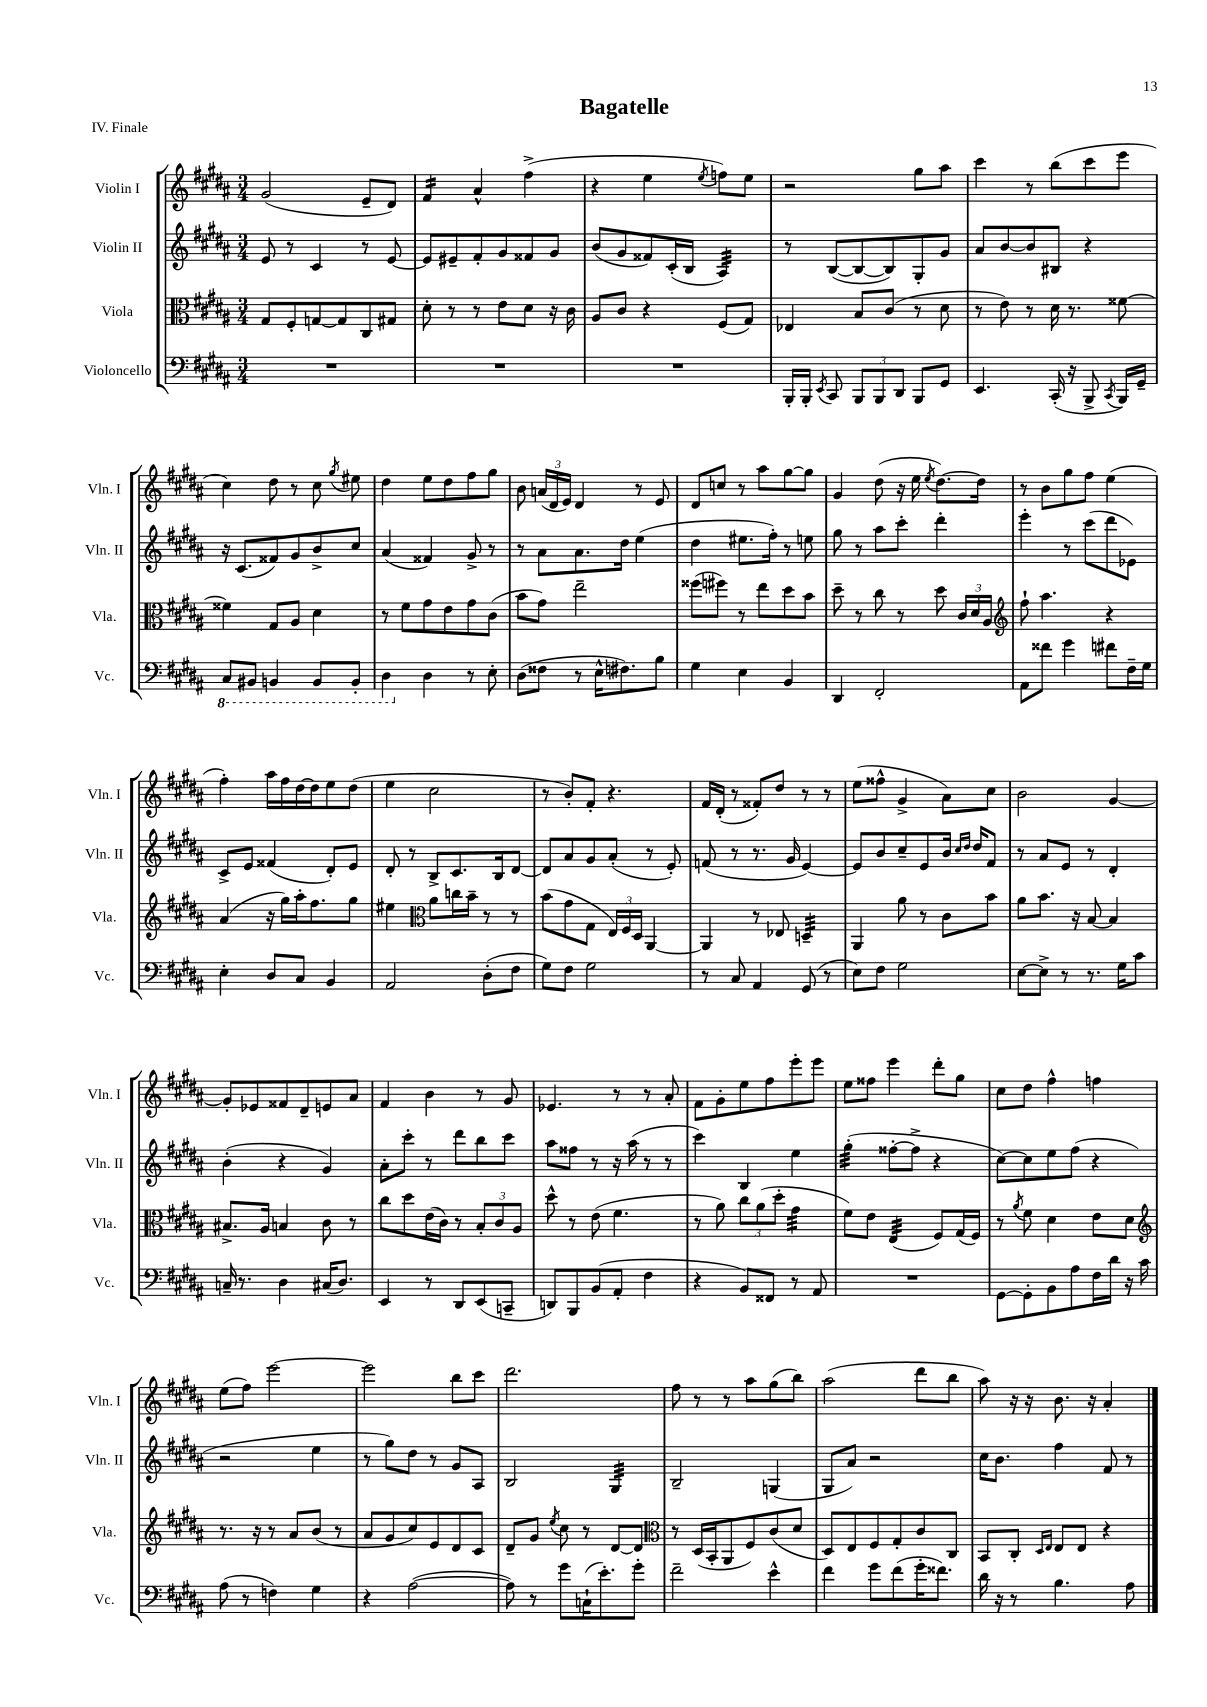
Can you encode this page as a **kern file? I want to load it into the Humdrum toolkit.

**kern	**kern	**kern	**kern
*staff4	*staff3	*staff2	*staff1
*clefF4	*clefC3	*clefG2	*clefG2
*k[f#c#g#d#a#]	*k[f#c#g#d#a#]	*k[f#c#g#d#a#]	*k[f#c#g#d#a#]
*M3/4	*M3/4	*M3/4	*M3/4
2.r	8G#/L	8e/	(2g#/
.	8F#'/	8r	.
.	[8G/	4c#/	.
.	8G/]	.	.
.	8C#/	8r	8e~/L
.	8G#/J	[8e/	8d#/J)
=	=	=	=
2.r	8d#'\	8e/]L	4f#/
.	8r	8e#~/	.
.	8r	8f#'/	4a#^^/
.	8e\L	8g#/	.
.	8d#\J	8f##/	(4ff#^\
.	16r	8g#/J	.
.	16c#\	.	.
=	=	=	=
2.r	8A#/L	(8b/L	4r
.	8c#/J	8g#/	.
.	4r	8f##/)	4ee\
.	.	(16c#'/L	.
.	.	16B/JJ	.
.	.	.	8qee/
.	(8F#/L	4A#/)	8ff\L)
.	8G#/J)	.	8ee\J
=	=	=	=
16BBB'/LL	4E-/	8r	2r
16BBB'/JJ	.	.	.
8qEE/	.	.	.
8CC#/	.	([8B/L	.
12BBB/L	8B/L	8B/_	.
12BBB/	.	.	.
.	(8c#/J	8B/])	.
12DD#/J	.	.	.
8BBB/L	8r	8G#'/	8gg#\L
8GG#/J	8d#\	8g#/J	8aa#\J
=	=	=	=
4.EE/	8r	8a#/L	4ccc#\
.	8e\)	[8b/	.
.	8r	8b/]	8r
(16CC#'/	16d#\	8B#/J	(8bb\L
16r	8.r	.	.
8BBB^/	.	4r	8ccc#\
8qCC#/	.	.	.
16BBB/LL)	[8f##\	.	8eee\J
16GG#~/JJ	.	.	.
=	=	=	=
8CC#/L	4f##\]	16r	4cc#\)
.	.	(8.c#/L	.
8BBB#/J	.	.	.
4BBB/	8G#/L	8f##/)	8dd#\
.	8A#/J	8g#/	8r
8BBB/L	4d#\	8b^/	8cc#\
.	.	.	8qgg#/
8BBB'/J	.	8cc#/J	8ee#\
=	=	=	=
4DD#\	8r	(4a#/	4dd#\
.	8f#\L	.	.
4D#\	8g#\	4f##/)	8ee\L
.	8e\	.	8dd#\
8r	8g#\	8g#^/	8ff#\
8E'\	(8c#\J	8r	8gg#\J
=	=	=	=
(8D#\L	8b\L	8r	8b\
8F##\J	8g#\J)	8a#\L	(24a/LL
.	.	.	24d#/
.	.	.	24e/JJ)
8r	2ee~\	8.a#\	4d#/
16E^^\LK	.	.	.
8.F#\)	.	16dd#\Jk	.
.	.	(4ee\	8r
8B\J	.	.	8e/
=	=	=	=
4G#\	(8ff##\L	4dd#\	8d#/L
.	8ff#\J)	.	8cc/J
4E\	8r	8.ee#\L	8r
.	8ee\L	.	8aa#\L
.	.	16ff#'\Jk)	.
4BB/	8dd#\	8r	[8gg#\
.	8b\J	8ee\	8gg#\]J
=	=	=	=
4DD#/	8dd#~\	8gg#\	4g#/
.	8r	8r	.
2FF#'/	8cc#\	8aa#\L	(8dd#\
.	8r	8ccc#'\J	16r
.	.	.	16ee\
.	.	.	8qee/
.	8dd#\	4ddd#'\	[8.dd#\L)
.	24c#/LL	.	.
.	24d#/	.	.
.	.	.	16dd#\]Jk
.	24A#/JJ	.	.
=	=	=	=
*	*clefG2	*	*
8AA#\L	8ff#`\	4eee'\	8r
8f##\J	4.aa#\	.	8b\L
4g#\	.	8r	8gg#\
.	.	(8ccc#\L	8ff#\J
8f#\L	4r	8ddd#\	(4ee\
16F#~\L	.	8e-\J)	.
16G#\JJ	.	.	.
=	=	=	=
4E'\	(4a#/	8c#^/L	4ff#'\)
.	.	8e/J	.
8D#/L	16r	(4f##/	16aa#\LL
.	16gg#\LL)	.	16ff#\
8C#/J	16aa#'\J	.	[16dd#\
.	8.ff#\	.	16dd#\]J
4BB/	.	8d#'/L)	8ee\
.	8gg#\J	8e/J	(8dd#\J
=	=	=	=
2AA#/	4ee#\	8d#'/	4ee\
.	.	8r	.
*	*clefC3	*	*
.	8a#\L	8B^/L	2cc#\
.	16cc\L	8.c#/	.
.	16b~\JJ	.	.
(8D#'\L	8r	.	.
.	.	16B/k	.
8F#\J	8r	[8d#/J	.
=	=	=	=
8G#\L)	(8b\L	8d#/]L	8r
8F#\J	8g#\	8a#/	8b'/L)
2G#\	8G#\J	8g#/	8f#'/J
.	24E/LL)	(8a#'/J	4.r
.	24F#/	.	.
.	24D#/JJ	.	.
.	[4AA#/	8r	.
.	.	8e'/)	.
=	=	=	=
8r	4AA#/]	(8f/	16f#/LL
.	.	.	(16d#'/JJ
8C#/	.	8r	8r
4AA#/	8r	8.r	8f##'/L)
.	8E-/	.	8dd#/J
.	.	16g#/	.
(8GG#/	4D~/	[4e/)	8r
8r	.	.	8r
=	=	=	=
8E\L)	4AA#/	8e/]L	(8ee\L
8F#\J	.	8b/	8ff##^^\J
2G#\	8a#\	8cc#~/	4g#^/
.	8r	8e/	.
.	8c#\L	16b/Jk	8a#\L)
.	.	16qqcc#/LL	.
.	.	16qqdd#/JJ	.
.	.	16dd#/LK	.
.	8b\J	8f#/J	8cc#\J
=	=	=	=
[8E\L	8a#\L	8r	2b\
8E^\]J	8.b\J	8a#/L	.
8r	.	8e/J	.
.	16r	.	.
8.r	[8B/	8r	.
.	4B/]	4d#'/	[4g#/
16G#\LK	.	.	.
8c#\J	.	.	.
=	=	=	=
16C~/	8.B#^/L	(4b'\	8g#'/]L
8.r	.	.	.
.	.	.	8e-/
.	16A#/Jk	.	.
4D#\	4B/	4r	8f##/
.	.	.	8d#~/
(16C#/LK	8c#\	4g#/)	8e/
8.D#/J)	.	.	.
.	8r	.	8a#/J
=	=	=	=
4EE/	8cc#\L	8a#'\L	4f#/
.	8dd#\	8ccc#'\J	.
8r	(16e\L	8r	4b\
.	16c#\JJ)	.	.
8DD#/L	8r	8ddd#\L	.
(8EE/	12B'/L	8bb\	8r
.	12c#/	.	.
8CC~/J	.	8ccc#\J	8g#/
.	12A#/J	.	.
=	=	=	=
8DD/L)	8dd#^^\	8aa#\L	4.e-/
8BBB/	8r	8ff##\J	.
(8BB/	(8e\	8r	.
8AA#'/J	4.f#\	16r	8r
.	.	(16aa#\	.
4F#\	.	8r	8r
.	.	8r	8a#'/
=	=	=	=
4r	8r	4ccc#\)	8f#\L
.	8a#\)	.	8g#'\
8BB/L)	12cc#\L	4B/	8ee\
.	(12a#\	.	.
8FF##/J	.	.	8ff#\
.	12dd#'\J	.	.
8r	4g#\	4ee\	8eee'\
8AA#/	.	.	8eee\J
=	=	=	=
2.r	8f#\L)	(4gg#'\	8ee\L
.	8e\J	.	8ff##\J
.	(4E/	[8ff##'\L	4eee\
.	.	8ff##^\]J	.
.	8F#/L)	4r	8ddd#'\L
.	(16G#/L	.	8gg#\J
.	16F#/JJ)	.	.
=	=	=	=
[8GG#\L	8r	[8cc#\L)	8cc#\L
.	8qa#/	.	.
8GG#'\]	8f#\	8cc#\]	8dd#\J
8BB\	4d#\	8ee\	4ff#^^\
8A#\	.	(8ff#\J	.
16F#\L	8e\L	4r	4ff\
16d#\JJ	.	.	.
16r	8d#\J	.	.
16c#\	.	.	.
=	=	=	=
*	*clefG2	*	*
(8A#\	8.r	2r	(8ee\L
8r	.	.	8ff#\J)
.	16r	.	.
4F\)	8r	.	[2eee\
.	8a#/L	.	.
4G#\	(8b/J	4ee\	.
.	8r	.	.
=	=	=	=
4r	8a#/L	8r	2eee\]
.	8g#/	8gg#\L)	.
([2A#\	8cc#/)	8dd#\J	.
.	8e/	8r	.
.	8d#/	8g#/L	8bb\L
.	8c#/J	8A#/J	8ccc#\J
=	=	=	=
8A#\])	8d#~/L	2B/	2.ddd#\
8r	8g#/J	.	.
.	8qee/	.	.
8g#\L	8cc#\	.	.
(16C`\K	8r	.	.
8.e'\)	.	.	.
.	[8d#/L	4G#/	.
8g#'\J	8d#/]J	.	.
=	=	=	=
*	*clefC3	*	*
2f#~\	8r	2B~/	8ff#\
.	(16D#/LL	.	8r
.	16BB'/J	.	.
.	8AA#/	.	8r
.	8F#/)	.	8aa#\L
4e^^\	(8c#/	(4G/	(8gg#\
.	8d#/J	.	8bb\J)
=	=	=	=
4f#\	8D#/L)	8G#/L	(2aa#\
.	8E/	8a#/J)	.
8g#\L	8F#/	2r	.
(8f#\	8G#'/	.	.
16g#'\K	8c#/	.	8ddd#\L
8.f##\J)	.	.	.
.	8C#/J	.	8bb\J
=	=	=	=
16d#\	8BB/L	16cc#\LK	8aa#\)
16r	.	8.b\J	.
8r	8C#'/J	.	16r
.	.	.	16r
.	16qqD#/LL	.	.
.	16qqE/JJ	.	.
4.B\	8E/L	4ff#\	8.b\
.	8E/J	.	.
.	.	.	16r
.	4r	8f#/	4a#'/
8A#\	.	8r	.
==	==	==	==
*-	*-	*-	*-
